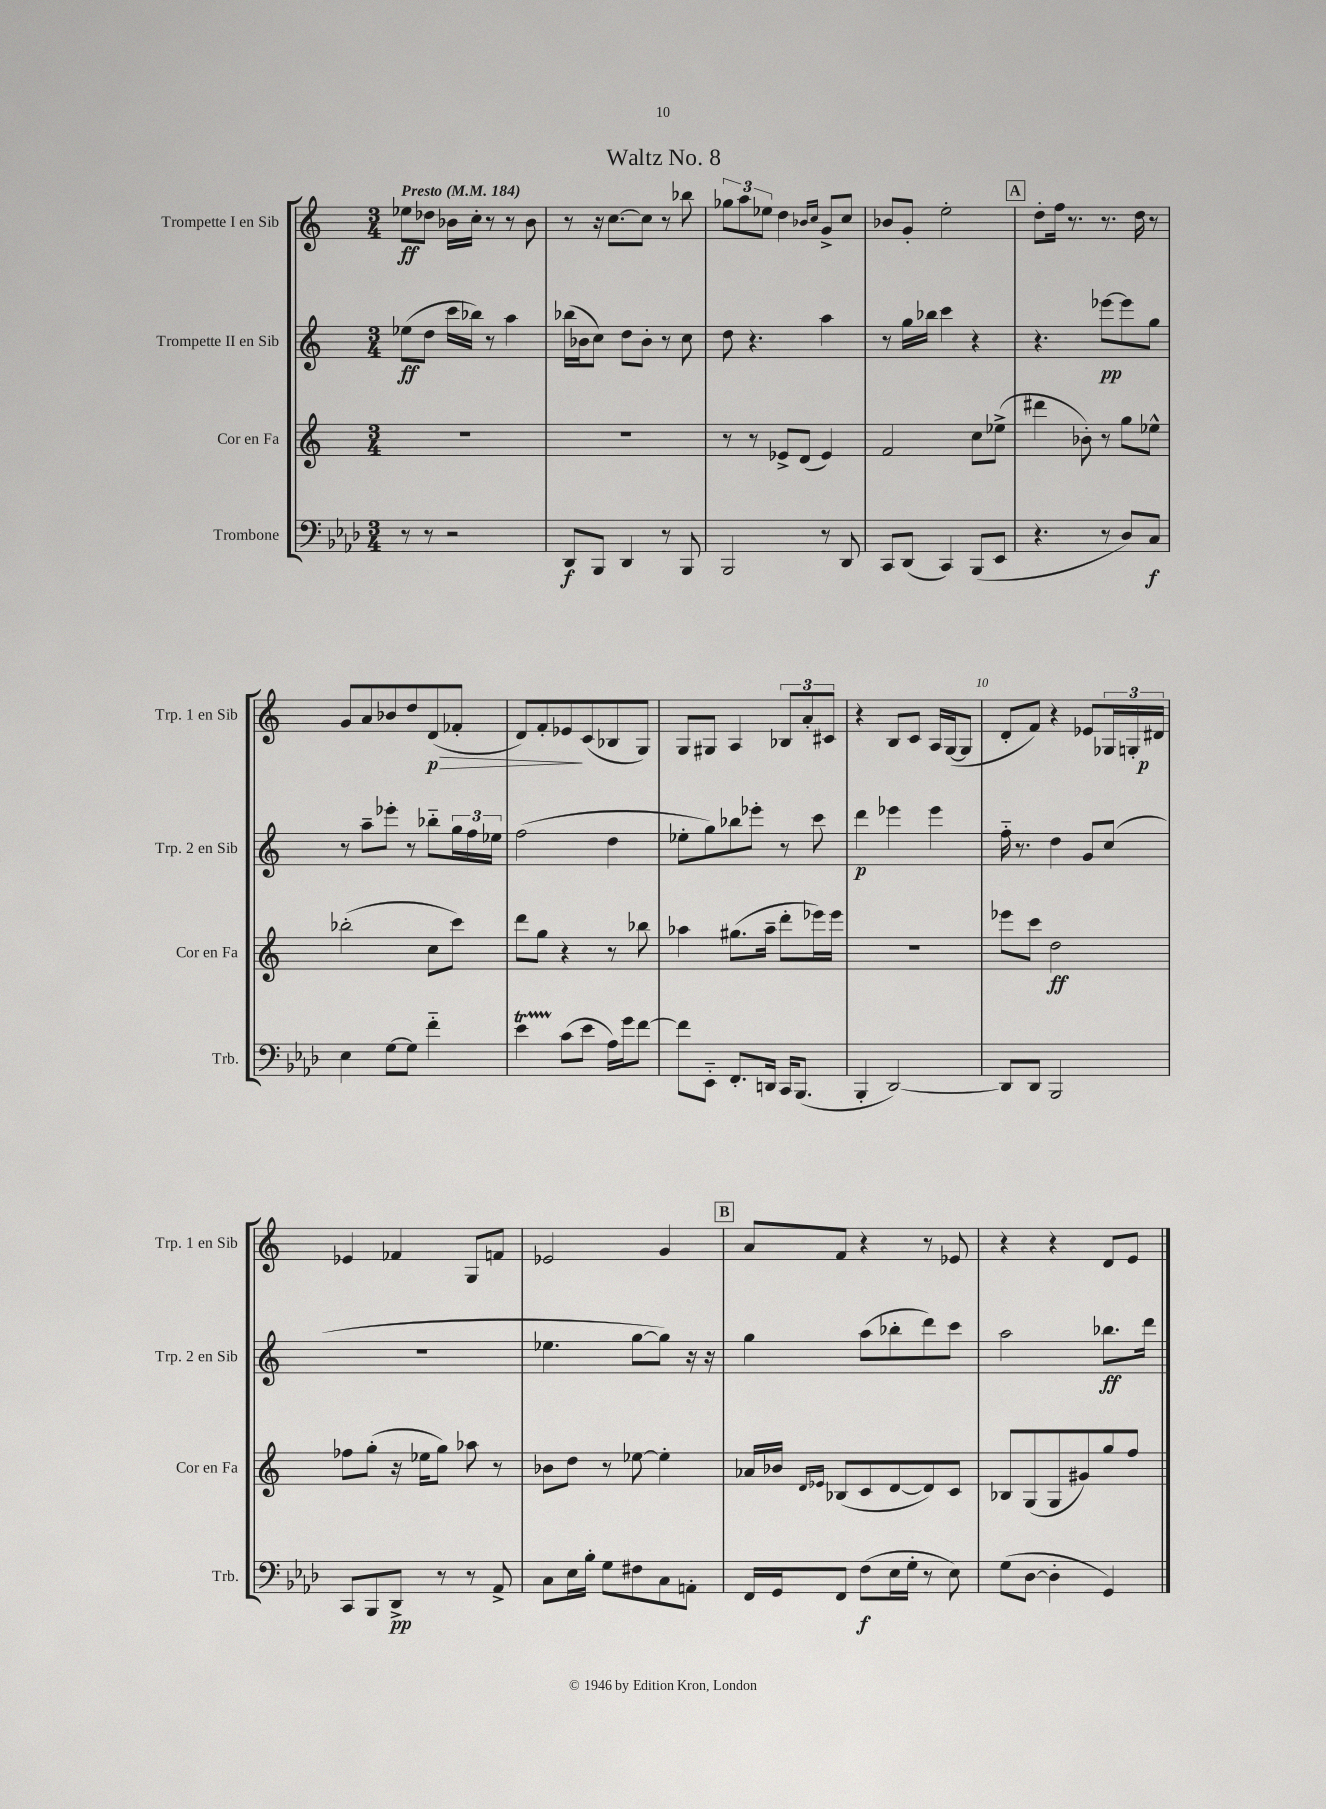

**kern	**dynam	**kern	**dynam	**kern	**dynam	**kern	**dynam
*part4	*part4	*part3	*part3	*part2	*part2	*part1	*part1
*staff4	*staff4	*staff3	*staff3	*staff2	*staff2	*staff1	*staff1
*I"Trombone	*	*I"Cor en Fa	*	*I"Trompette II en Sib	*	*I"Trompette I en Sib	*
*I'Trb.	*	*I'Cor en Fa	*	*I'Trp. 2 en Sib	*	*I'Trp. 1 en Sib	*
*clefF4	*	*clefG2	*	*clefG2	*	*clefG2	*
*k[b-e-a-d-]	*	*k[]	*	*k[]	*	*k[]	*
*M3/4	*	*M3/4	*	*M3/4	*	*M3/4	*
*MM184	*	*MM184	*	*MM184	*	*MM184	*
=1	=1	=1	=1	=1	=1	=1	=1
!	!	!	!	!	!	!LO:TX:a:B:t=Presto	!
8r	.	2.r	.	(8ee-X\L	ff	8ee-X\L	ff
8r	.	.	.	8dd\J	.	8dd-X\J	.
2r	.	.	.	16ccc\LL	.	16b-X\LL	.
.	.	.	.	16bb-X\JJ)	.	16cc'\JJ	.
.	.	.	.	8r	.	8r	.
.	.	.	.	4aa\	.	8r	.
.	.	.	.	.	.	8b-\	.
=2	=2	=2	=2	=2	=2	=2	=2
8DD-/L	f	2.r	.	(16bb-X\LL	.	8r	.
.	.	.	.	16b-X\J	.	.	.
8BBB-/J	.	.	.	8cc\J)	.	16r	.
.	.	.	.	.	.	[8.cc\L	.
4DD-/	.	.	.	8dd\L	.	.	.
.	.	.	.	8b-'\J	.	8cc\J]	.
8r	.	.	.	8r	.	8r	.
8BBB-/	.	.	.	8cc\	.	8bb-X\	.
=3	=3	=3	=3	=3	=3	=3	=3
2BBB-/	.	8r	.	8dd\	.	12gg-X\L	.
.	.	.	.	.	.	12aa\	.
.	.	8r	.	4.r	.	.	.
.	.	.	.	.	.	12ee-X\J	.
.	.	8e-X^/L	.	.	.	4dd\	.
.	.	(8d/J	.	.	.	.	.
.	.	.	.	.	.	16qqb-X/LL	.
.	.	.	.	.	.	16qqcc/JJ	.
8r	.	4e-/)	.	4aa\	.	8g^/L	.
8DD-/	.	.	.	.	.	8cc/J	.
=4	=4	=4	=4	=4	=4	=4	=4
8CC/L	.	2f/	.	8r	.	8b-X/L	.
(8DD-/J	.	.	.	16gg\LL	.	8g'/J	.
.	.	.	.	16bb-X\JJ	.	.	.
4CC/)	.	.	.	4ccc\	.	2ee'\	.
(8BBB-/L	.	8cc\L	.	4r	.	.	.
8EE-/J	.	(8ee-X^\J	.	.	.	.	.
!!LO:REH:place=s1:t=A
=5	=5	=5	=5	=5	=5	=5	=5
4.r	.	4ddd#X\	.	4.r	.	8dd'\L	.
.	.	.	.	.	.	16ff\Jk	.
.	.	.	.	.	.	8.r	.
.	.	8b-X'\)	.	.	.	.	.
8r	.	8r	.	[8eee-X\L	pp	8.r	.
8D-/L)	.	8gg\L	.	8eee-\]	.	.	.
.	.	.	.	.	.	16dd\	.
8C/J	f	8ee-X^^\J	.	8gg\J	.	8r	.
!!LO:LB:g=z
=6	=6	=6	=6	=6	=6	=6	=6
4E-\	.	(2bb-X'\	.	8r	.	8g/L	.
.	.	.	.	8aa~\L	.	8a/	.
[8G\L	.	.	.	8eee-X'\J	.	8b-X/	.
8G\J]	.	.	.	8r	.	8dd/	.
!	!	!	!	!	!	!	!LO:HP:b
4f\	.	8cc\L	.	8bb-X\L	.	(8d/	> p
.	.	8ccc\J)	.	24gg\L	.	8f-X'/J	.
.	.	.	.	24ff\	.	.	.
.	.	.	.	24ee-X\JJ	.	.	.
=7	=7	=7	=7	=7	=7	=7	=7
4e-T\	.	8ddd\L	.	(2ff\	.	8d/L)	.
.	.	8gg\J	.	.	.	8f'/	.
(8c\L	.	4r	.	.	.	8e-X/	.
8e-\J	.	.	.	.	.	(8c/	]
16A-\LL)	.	8r	.	4dd\	.	8B-X/	.
16g\J	.	.	.	.	.	.	.
[8f\J	.	8bb-X\	.	.	.	8G/J)	.
=8	=8	=8	=8	=8	=8	=8	=8
8f\L]	.	4aa-X\	.	8ee-X'\L	.	8G/L	.
8EE-\J	.	.	.	8gg\)	.	8G#X/J	.
8.FF'/L	.	(8.gg#X\L	.	8bb-X\	.	4A/	.
.	.	.	.	8eee-X'\J	.	.	.
16DDn/Jk	.	16aa-~\Jk	.	.	.	.	.
16CC/KL	.	8ddd'\L	.	8r	.	12B-X/L	.
(8.BBB-/J	.	.	.	.	.	.	.
.	.	.	.	.	.	12a'/	.
.	.	16eee-X\L)	.	8ccc\	.	.	.
.	.	.	.	.	.	12c#X/J	.
.	.	16eee-\JJ	.	.	.	.	.
=9	=9	=9	=9	=9	=9	=9	=9
4BBB-'/	.	2.r	.	4ddd\	p	4r	.
[2DD-/)	.	.	.	4eee-X\	.	8B/L	.
.	.	.	.	.	.	8c/J	.
.	.	.	.	4eee-\	.	16A/LL	.
.	.	.	.	.	.	([16G/J	.
.	.	.	.	.	.	8G/J]	.
=10	=10	=10	=10	=10	=10	=10	=10
8DD-/L]	.	8eee-X\L	.	16ff\	.	8d'/L	.
.	.	.	.	8.r	.	.	.
8DD-/J	.	8ccc\J	.	.	.	8f/J)	.
2BBB-/	.	2dd\	ff	4dd\	.	4r	.
.	.	.	.	8g/L	.	8e-X/L	.
.	.	.	.	(8cc/J	.	24G-X/L	.
.	.	.	.	.	.	24Gn'/	.
.	.	.	.	.	.	24d#X/JJ	p
!!LO:LB:g=z
=11	=11	=11	=11	=11	=11	=11	=11
8CC/L	.	8ff-X\L	.	2.r	.	4e-X/	.
8BBB-/	.	(8gg'\J	.	.	.	.	.
8DD-^/J	pp	16r	.	.	.	4f-X/	.
.	.	16ee-X\KL	.	.	.	.	.
8r	.	8gg\J)	.	.	.	.	.
8r	.	8aa-X\	.	.	.	8G/L	.
8AA-^/	.	8r	.	.	.	8fn/J	.
=12	=12	=12	=12	=12	=12	=12	=12
8C\L	.	8b-X\L	.	4.ee-X\	.	2e-X/	.
16E-\L	.	8dd\J	.	.	.	.	.
16B-'\JJ	.	.	.	.	.	.	.
8G\L	.	8r	.	.	.	.	.
8F#X\	.	[8ee-X\	.	[8gg\L	.	.	.
8C\	.	4ee-'\]	.	8gg\J])	.	4g/	.
8AAn'\J	.	.	.	16r	.	.	.
.	.	.	.	16r	.	.	.
!!LO:REH:place=s1:t=B
=13	=13	=13	=13	=13	=13	=13	=13
16FF/LL	.	16a-X/LL	.	4gg\	.	8a/L	.
16GG/J	.	16b-X/JJ	.	.	.	.	.
.	.	16qqd/LL	.	.	.	.	.
.	.	16qqe-X/JJ	.	.	.	.	.
8FF/J	.	(8B-X/L	.	.	.	8f/J	.
(8F\L	f	8c/	.	(8aa\L	.	4r	.
16E-\L	.	[8d/	.	8bb-X'\	.	.	.
16G'\JJ	.	.	.	.	.	.	.
8r	.	8d/])	.	8ddd\)	.	8r	.
8E-\)	.	8c/J	.	8ccc\J	.	8e-X/	.
=14	=14	=14	=14	=14	=14	=14	=14
(8G\L	.	8B-X/L	.	2aa\	.	4r	.
[8D-\J	.	(8G/	.	.	.	.	.
4D-'\]	.	8G/	.	.	.	4r	.
.	.	8g#X/)	.	.	.	.	.
4GG/)	.	8gg/	.	8.bb-X\L	ff	8d/L	.
.	.	8ff/J	.	.	.	8e/J	.
.	.	.	.	16ddd\Jk	.	.	.
==	==	==	==	==	==	==	==
*-	*-	*-	*-	*-	*-	*-	*-
